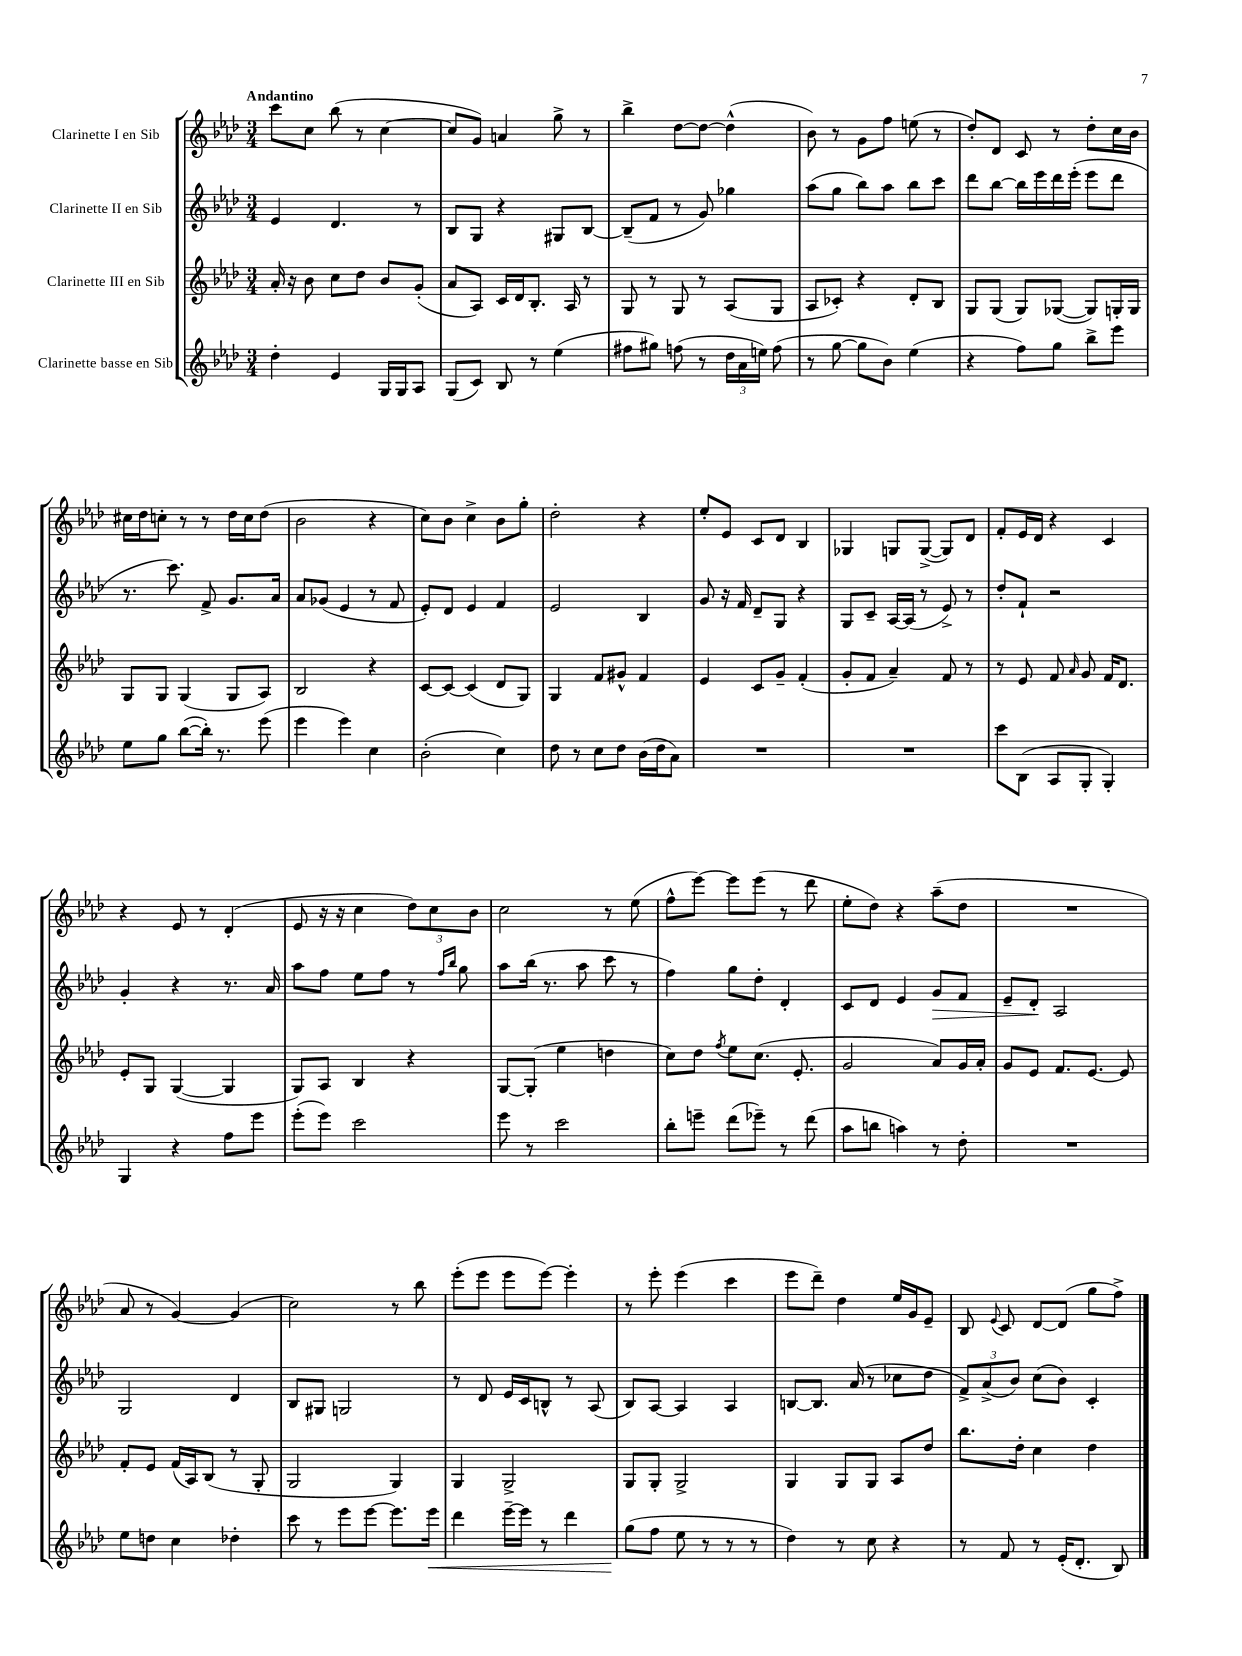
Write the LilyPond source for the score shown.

<<
\new StaffGroup <<
\new Staff = "s0" \with { instrumentName = "Clarinette I en Sib" } {
    \clef treble \key aes \major \numericTimeSignature \time 3/4 \tempo "Andantino"
    \autoBeamOff c'''8[ c''8] bes''8( r8 c''4~ |
    c''8[ g'8]) a'4 g''8-> r8 |
    bes''4-> des''8[~ des''8]~ des''4-^( |
    bes'8) r8 g'8[ f''8] e''8( r8 |
    des''8[-.) des'8] c'8 r8 des''8[-. c''16 bes'16] |
    cis''16[ des''16 c''8]-. r8 r8 des''16[ c''16 des''8]( |
    bes'2 r4 |
    c''8[) bes'8] c''4-> bes'8[ g''8]-. |
    des''2-. r4 |
    ees''8[-. ees'8] c'8[ des'8] bes4 |
    ges4 g8[ g8]~->( g8[) des'8] |
    f'8[-. ees'16 des'16] r4 c'4 |
    r4 ees'8 r8 des'4-.( |
    ees'8 r16 r16 c''4 \tuplet 3/2 { des''8[) c''8 bes'8] } |
    c''2 r8 ees''8( |
    f''8[-^ ees'''8]~) ees'''8[ ees'''8]( r8 des'''8 |
    ees''8[-. des''8]) r4 aes''8[--( des''8] |
    R2. |
    aes'8 r8 g'4~) g'4( |
    c''2) r8 bes''8 |
    ees'''8[-.( ees'''8] ees'''8[ ees'''8]~) ees'''4-. |
    r8 ees'''8-. ees'''4( c'''4 |
    ees'''8[ des'''8]--) des''4 ees''16[ g'16 ees'8]-- |
    bes8 \appoggiatura { ees'8 } c'8 des'8[~ des'8]( g''8[ f''8]->) \bar "|." |
}
\new Staff = "s1" \with { instrumentName = "Clarinette II en Sib" } {
    \clef treble \key aes \major \numericTimeSignature \time 3/4
    \autoBeamOff ees'4 des'4. r8 |
    bes8[ g8] r4 gis8[ bes8]~ |
    bes8[--( f'8] r8 g'8) ges''4 |
    aes''8[( g''8] bes''8[) aes''8] bes''8[ c'''8] |
    des'''8[ bes''8]~ bes''16[ ees'''16 des'''16 ees'''16]-.( ees'''8[ des'''8] |
    r8. c'''8.) f'8-> g'8.[ aes'16] |
    aes'8[ ges'8]( ees'4 r8 f'8 |
    ees'8[-.) des'8] ees'4 f'4 |
    ees'2 bes4 |
    g'8 r16 f'16 des'8[-- g8] r4 |
    g8[ c'8]-- aes16[~ aes16]( r8 ees'8->) r8 |
    des''8[-. f'8]-! r2 |
    g'4-. r4 r8. aes'16 |
    aes''8[ f''8] ees''8[ f''8] r8 \grace { f''16[ bes''16] } g''8 |
    aes''8[ bes''16]( r8. aes''8 c'''8 r8 |
    f''4) g''8[ des''8]-. des'4-. |
    c'8[ des'8] ees'4 g'8[\> f'8] |
    ees'8[-- des'8]-.\! aes2 |
    g2 des'4 |
    bes8[ gis8] g2 |
    r8 des'8 ees'16[ c'16 b8]-^ r8 aes8( |
    bes8[) aes8]~ aes4 aes4 |
    b8[~ b8.] aes'16( r8 ces''8[ des''8] |
    \tuplet 3/2 { f'8[->) aes'8->( bes'8]) } c''8[( bes'8]) c'4-. \bar "|." |
}
\new Staff = "s2" \with { instrumentName = "Clarinette III en Sib" } {
    \clef treble \key aes \major \numericTimeSignature \time 3/4
    \autoBeamOff aes'16-. r16 bes'8 c''8[ des''8] bes'8[ g'8]-.( |
    aes'8[ aes8]) c'16[ des'16 bes8.]-. aes16 r8 |
    g8 r8 g8 r8 aes8[( g8] |
    aes8[ ces'8]-.) r4 des'8[-. bes8] |
    g8[ g8]( g8[) ges8]~( ges8[) g16-. g16] |
    g8[ g8] g4( g8[ aes8]) |
    bes2 r4 |
    c'8[~ c'8]~ c'4( des'8[ g8]) |
    g4 f'8[ gis'8]-^ f'4 |
    ees'4 c'8[ g'8]-- f'4-.( |
    g'8[-. f'8] aes'4--) f'8 r8 |
    r8 ees'8 f'8 \grace { aes'16 } g'8 f'16[ des'8.] |
    ees'8[-. g8] g4~( g4 |
    g8[) aes8] bes4 r4 |
    g8[~ g8]-.( ees''4 d''4 |
    c''8[) des''8] \acciaccatura { f''8 } ees''8[ c''8.]( ees'8.-. |
    g'2 aes'8[) g'16 aes'16]-. |
    g'8[ ees'8] f'8.[ ees'8.]~ ees'8 |
    f'8[-. ees'8] f'16[( aes16) bes8]( r8 g8-. |
    g2 g4) |
    g4 g2-> |
    g8[ g8]-. g2-> |
    g4 g8[ g8] aes8[ des''8] |
    bes''8.[ des''16]-. c''4 des''4 \bar "|." |
}
\new Staff = "s3" \with { instrumentName = "Clarinette basse en Sib" } {
    \clef treble \key aes \major \numericTimeSignature \time 3/4
    \autoBeamOff des''4-. ees'4 g16[ g16 aes8] |
    g8[( c'8]) bes8 r8 ees''4( |
    fis''8[ gis''8]) f''8( r8 \tuplet 3/2 { des''16[ aes'16 e''16]) } f''8( |
    r8 g''8~ g''8[ bes'8]) ees''4( |
    r4 f''8[) g''8] bes''8[-> ees'''8] |
    ees''8[ g''8] bes''8[~( bes''16]-.) r8. ees'''8( |
    ees'''4 ees'''4) c''4 |
    bes'2-.( c''4) |
    des''8 r8 c''8[ des''8] bes'16[( des''16 aes'8]) |
    R2. |
    R2. |
    c'''8[ bes8]( aes8[ g8]-. g4-.) |
    g4 r4 f''8[ ees'''8] |
    ees'''8[-.( ees'''8]) c'''2 |
    ees'''8 r8 c'''2 |
    bes''8[-. e'''8]-- des'''8[( ees'''8]--) r8 des'''8( |
    aes''8[ b''8] a''4) r8 des''8-. |
    R2. |
    ees''8[ d''8] c''4 des''4-. |
    c'''8 r8 ees'''8[ ees'''8]~ ees'''8.[ ees'''16]\< |
    des'''4 ees'''16[~-- ees'''16] r8 des'''4 |
    g''8[\!( f''8] ees''8 r8 r8 r8 |
    des''4) r8 c''8 r4 |
    r8 f'8 r8 ees'16[-.( des'8.]-. bes8) \bar "|." |
}
>>
>>
\layout { \context { \Score \remove "Bar_number_engraver" } }
